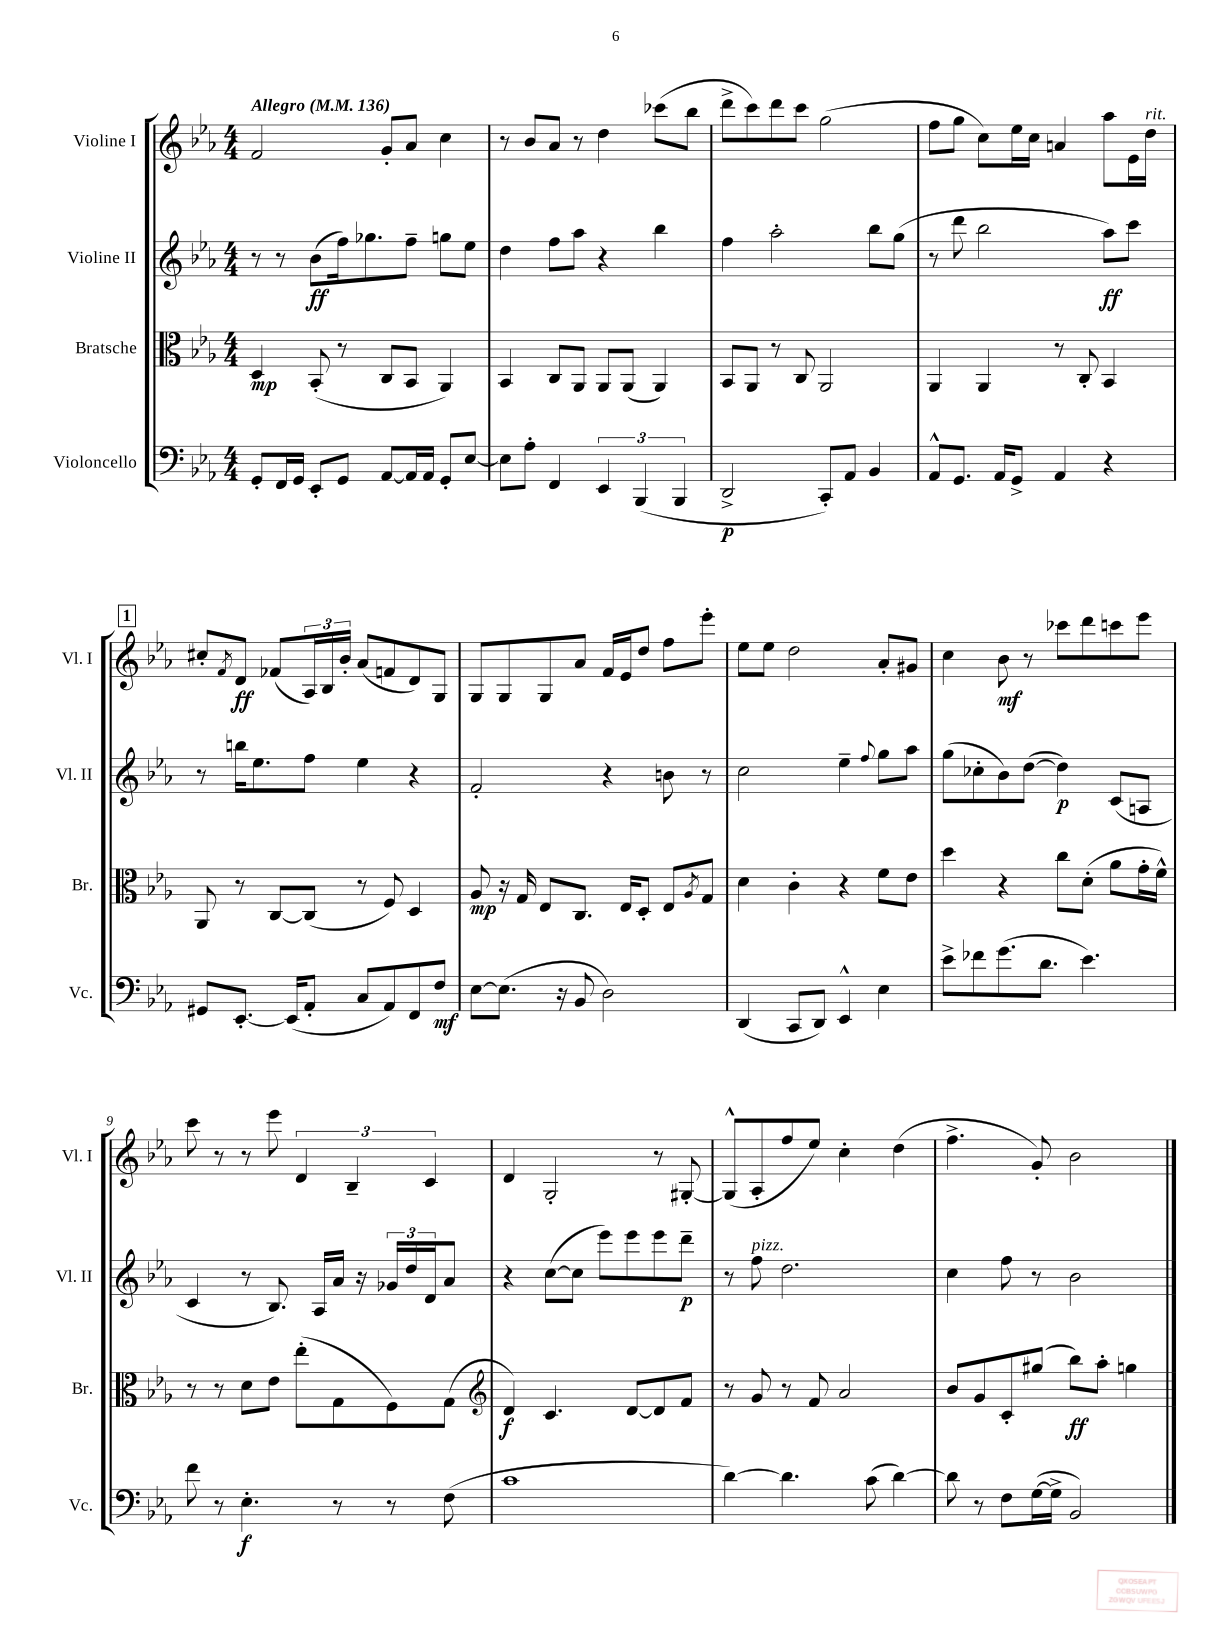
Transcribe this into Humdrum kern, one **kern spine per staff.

**kern	**kern	**kern	**kern
*staff4	*staff3	*staff2	*staff1
*clefF4	*clefC3	*clefG2	*clefG2
*k[b-e-a-]	*k[b-e-a-]	*k[b-e-a-]	*k[b-e-a-]
*M4/4	*M4/4	*M4/4	*M4/4
*MM136	*MM136	*MM136	*MM136
8GG'	4D	8r	2f
16FF	.	8r	.
16GG	.	.	.
8EE-'	(8BB-'	(8b-	.
8GG	8r	16ff)	.
.	.	8.gg-	.
[8AA-	8C	.	8g'
16AA-]	8BB-	8ff~	8a-
16AA-	.	.	.
8GG'	4AA-)	8gg	4cc
[8E-	.	8ee-	.
=	=	=	=
8E-]	4BB-	4dd	8r
8A-'	.	.	8b-
4FF	8C	8ff	8a-
.	8AA-	8aa-	8r
6EE-	8AA-	4r	4dd
.	(8AA-	.	.
(6BBB-	.	.	.
.	4AA-)	4bb-	(8ccc-
6BBB-	.	.	.
.	.	.	8bb-
=	=	=	=
2DD^	8BB-	4ff	8ddd^
.	8AA-	.	8ccc)
.	8r	2aa-'	8ddd
.	8C	.	8ccc
8CC')	2AA-	.	(2gg
8AA-	.	.	.
4BB-	.	8bb-	.
.	.	(8gg	.
=	=	=	=
8AA-^^	4AA-	8r	8ff
8.GG	.	8ddd	8gg
.	4AA-	2bb-	8cc)
16AA-	.	.	.
8GG^	.	.	16ee-
.	.	.	16cc
4AA-	8r	.	4a
.	8C'	.	.
4r	4BB-	8aa-)	8aa-
.	.	8ccc	16e-
.	.	.	16dd
=	=	=	=
8GG#	8AA-	8r	8cc#'
.	.	.	8qf
[8.EE-'	8r	16bb	8d
.	.	8.ee-	.
.	[8C	.	(8f-
(16EE-]	.	.	.
8AA-'	(8C]	8ff	24A-)
.	.	.	24B-
.	.	.	24b-'
8C	8r	4ee-	(8a-
8AA-)	8F)	.	8f
8FF	4D	4r	8d)
8F	.	.	8G
=	=	=	=
[8E-	8A-	2f'	8G
(8.E-]	16r	.	8G
.	16G	.	.
.	8E-	.	8G
16r	.	.	.
8BB-	8.C	.	8a-
2D)	.	4r	16f
.	16E-	.	16e-
.	8D'	.	8dd
.	8E-	8b	8ff
.	8qA-	.	.
.	8G	8r	8eee-'
=	=	=	=
(4DD	4d	2cc	8ee-
.	.	.	8ee-
8CC	4c'	.	2dd
8DD)	.	.	.
4EE-^^	4r	4ee-~	.
.	.	8qqff	.
4E-	8f	8gg	8a-'
.	8e-	8aa-	8g#
=	=	=	=
8e-^	4dd	(8gg	4cc
8f-	.	8cc-'	.
(8.g	4r	8b-)	8b-
.	.	([8dd	8r
8.d	.	.	.
.	8cc	4dd])	8ccc-
4.e-)	(8d'	.	8ddd
.	8a-	(8c	8ccc
.	16g'	8A	8eee-
.	16f^^)	.	.
=	=	=	=
8f	8r	4c	8ccc
8r	8r	.	8r
4.E-'	8d	8r	8r
.	8e-	8.B-)	8eee-
.	(8ee-'	.	6d
.	.	16A-	.
8r	8G	16a-	.
.	.	.	6B-~
.	.	16r	.
8r	8F)	24g-	.
.	.	24dd	.
.	.	24d	6c
(8F	(8G	8a-	.
=	=	=	=
*	*clefG2	*	*
1c	4d)	4r	4d
.	4.c	([8cc	2G'
.	.	8cc]	.
.	.	8eee-)	.
.	[8d	8eee-	.
.	8d]	8eee-	8r
.	8f	8ddd~	[8G#'
=	=	=	=
[4d)	8r	8r	(8G#^^]
.	8g	8ff	8A-'
4.d]	8r	2.dd	8ff
.	8f	.	8ee-)
.	2a-	.	4cc'
(8c	.	.	.
[4d)	.	.	(4dd
=	=	=	=
8d]	8b-	4cc	4.ff^
8r	8g	.	.
8F	8c'	8ff	.
([16G	(8gg#	8r	8g')
16G^]	.	.	.
2BB-)	8bb-)	2b-	2b-
.	8aa-'	.	.
.	4gg	.	.
==	==	==	==
*-	*-	*-	*-
